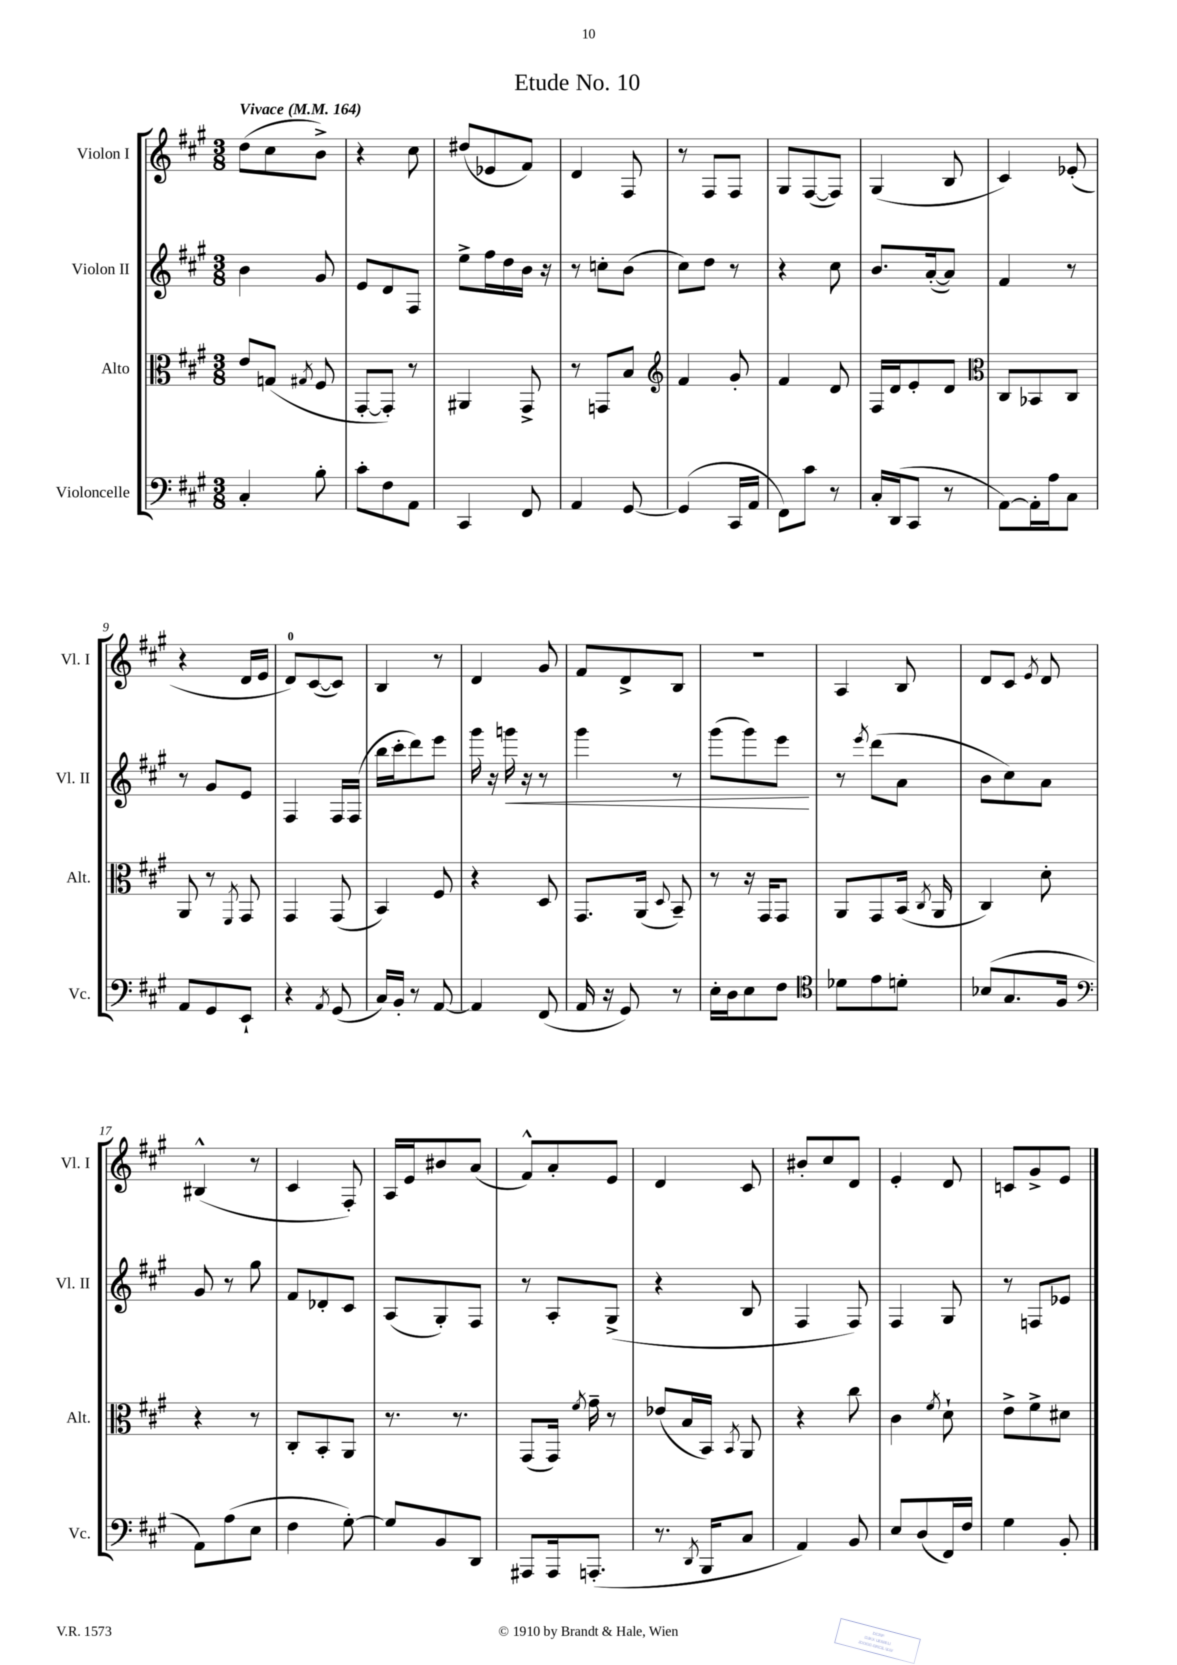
\header { title = "Etude No. 10" }
<<
\new StaffGroup <<
\new Staff = "s0" \with { instrumentName = "Violon I" shortInstrumentName = "Vl. I" } {
    \clef treble \key a \major \numericTimeSignature \time 3/8 \tempo "Vivace" 4 = 164
    \autoBeamOff d''8[( cis''8 b'8]->) |
    r4 cis''8 |
    dis''8[( ees'8 fis'8]) |
    d'4 fis8 |
    r8 fis8[ fis8] |
    gis8[ fis8~( fis8]) |
    gis4( b8 |
    cis'4) ees'8-.( |
    r4 d'16[ e'16] |
    d'8[-0) cis'8~( cis'8]) |
    b4 r8 |
    d'4 gis'8 |
    fis'8[ d'8-> b8] |
    r4. |
    a4 b8 |
    d'8[ cis'8] \acciaccatura { e'8 } d'8 |
    bis4-^( r8 |
    cis'4 fis8-.) |
    a16[ e'16 bis'8 a'8]( |
    fis'8[-^) a'8-. e'8] |
    d'4 cis'8 |
    bis'8[-. cis''8 d'8] |
    e'4-. d'8 |
    c'8[ gis'8-> e'8] \bar "|." |
}
\new Staff = "s1" \with { instrumentName = "Violon II" shortInstrumentName = "Vl. II" } {
    \clef treble \key a \major \numericTimeSignature \time 3/8
    \autoBeamOff b'4 gis'8 |
    e'8[ d'8 fis8] |
    e''8[-> fis''16 d''16 b'16] r16 |
    r8 c''8[-. b'8]( |
    cis''8[) d''8] r8 |
    r4 cis''8 |
    b'8.[ a'16~-.( a'8]) |
    fis'4 r8 |
    r8 gis'8[ e'8] |
    fis4 fis16[ fis16]( |
    b''16[ cis'''16-. d'''8) e'''8] |
    gis'''16 r16 g'''16\< r16 r8 |
    gis'''4 r8 |
    gis'''8[( gis'''8) e'''8]\! |
    r8 \acciaccatura { e'''8 } d'''8[( a'8] |
    b'8[ cis''8) a'8] |
    gis'8 r8 gis''8 |
    fis'8[ des'8-. cis'8] |
    a8[( gis8-.) fis8] |
    r8 a8[-. gis8]->( |
    r4 b8 |
    fis4 fis8) |
    fis4 gis8 |
    r8 f8[ ees'8] \bar "|." |
}
\new Staff = "s2" \with { instrumentName = "Alto" shortInstrumentName = "Alt." } {
    \clef alto \key a \major \numericTimeSignature \time 3/8
    \autoBeamOff e'8[ g8]( \acciaccatura { gis8 } fis8 |
    gis,8[~-. gis,8]-.) r8 |
    ais,4 gis,8-> |
    r8 g,8[ b8] |
    \clef treble fis'4 gis'8-. |
    fis'4 d'8 |
    fis16[ d'16 e'8-. d'8] |
    \clef alto cis8[ bes,8 cis8] |
    a,8 r8 \acciaccatura { fis,8 } gis,8 |
    gis,4 gis,8( |
    b,4) fis8 |
    r4 d8 |
    gis,8.[ a,16]( \appoggiatura { d8 } b,8--) |
    r8 r16 gis,16[ gis,8] |
    a,8[ gis,8 b,16]( \acciaccatura { cis8 } a,16 |
    cis4) d'8-. |
    r4 r8 |
    cis8[-. b,8-. a,8] |
    r8. r8. |
    gis,8[( gis,16]) \acciaccatura { fis'8 } gis'16-- r8 |
    ees'8[( b16 b,16]) \acciaccatura { b,8 } a,8 |
    r4 cis''8 |
    cis'4 \acciaccatura { fis'8 } d'8-! |
    e'8[-> fis'8-> dis'8] \bar "|." |
}
\new Staff = "s3" \with { instrumentName = "Violoncelle" shortInstrumentName = "Vc." } {
    \clef bass \key a \major \numericTimeSignature \time 3/8
    \autoBeamOff cis4-. b8-. |
    cis'8[-. fis8 a,8] |
    cis,4 fis,8 |
    a,4 gis,8~ |
    gis,4( cis,16[ a,16] |
    fis,8[) cis'8] r8 |
    cis16[-. d,16( cis,8] r8 |
    a,8[~) a,16-. a16 cis8] |
    a,8[ gis,8 e,8]-! |
    r4 \acciaccatura { a,8 } gis,8( |
    cis16[) b,16]-. r8 a,8~ |
    a,4 fis,8( |
    a,16 r16 gis,8) r8 |
    e16[-. d16 e8 fis8] |
    \clef tenor des'8[ e'8 d'8]-. |
    bes8[( gis8. fis16] |
    \clef bass a,8[) a8( e8] |
    fis4 gis8~-.) |
    gis8[ b,8 d,8] |
    ais,,8[ ais,,16 a,,8.]-.( |
    r8. \acciaccatura { d,8 } b,,16[ cis8] |
    a,4) b,8 |
    e8[ d8( fis,16) fis16] |
    gis4 b,8-. \bar "|." |
}
>>
>>
